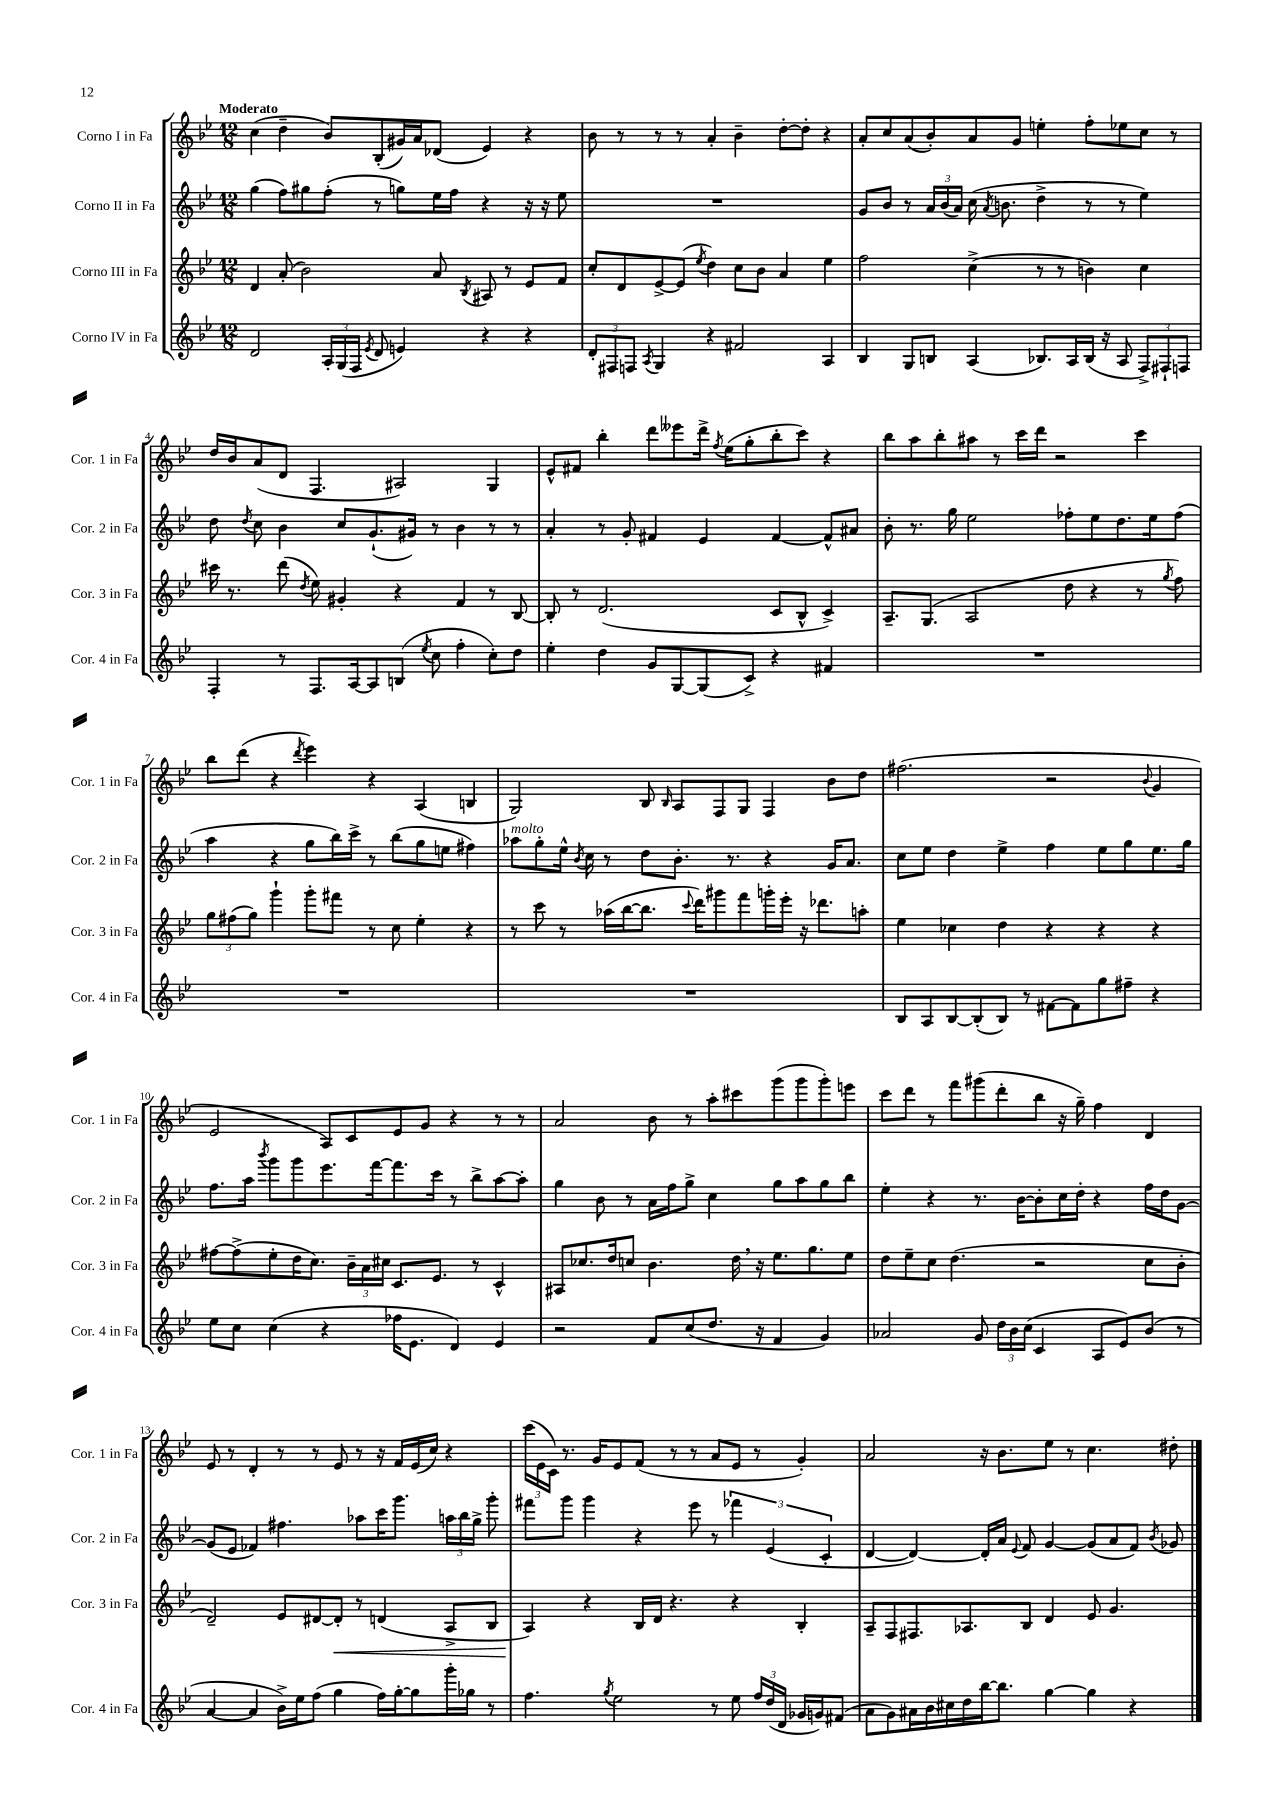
<<
\new StaffGroup <<
\new Staff = "s0" \with { instrumentName = "Corno I in Fa" shortInstrumentName = "Cor. 1 in Fa" } {
    \clef treble \key bes \major \numericTimeSignature \time 12/8 \tempo "Moderato"
    \autoBeamOff c''4( d''4-- bes'8[) bes8-.( gis'16) a'16 des'8]( ees'4) r4 |
    bes'8 r8 r8 r8 a'4-. bes'4-- d''8[~-. d''8]-. r4 |
    a'8[-. c''8 a'8( bes'8-.) a'8 g'8] e''4-. f''8[-. ees''8 c''8] r8 |
    d''16[ bes'16 a'8( d'8] f4. ais2) g4 |
    ees'8[-^ fis'8] bes''4-. d'''8[ eeses'''8 d'''16]-> \acciaccatura { f''8 } ees''16[( g''8-. bes''8-. c'''8]) r4 |
    bes''8[ a''8 bes''8-. ais''8] r8 c'''16[ d'''16] r2 c'''4 |
    bes''8[ d'''8]( r4 \acciaccatura { d'''8 } ees'''4) r4 a4( b4 |
    g2) bes8 \grace { bes16 } a8[ f8 g8] f4 bes'8[ d''8] |
    fis''2.( r2 \appoggiatura { bes'8 } g'4 |
    ees'2 a8[) c'8 ees'8 g'8] r4 r8 r8 |
    a'2 bes'8 r8 a''8[-. cis'''8 g'''8( g'''8 g'''8-.) e'''8] |
    c'''8[ d'''8] r8 f'''8[ gis'''8( d'''8-. bes''8] r16 g''16--) f''4 d'4 |
    ees'8 r8 d'4-. r8 r8 ees'8 r8 r16 f'16[ ees'16( c''16]) r4 |
    \tuplet 3/2 { c'''16[( ees'16 c'16]) } r8. g'16[ ees'8 f'8]( r8 r8 a'8[ ees'8] r8 g'4-.) |
    a'2 r16 bes'8.[ ees''8] r8 c''4. dis''8-. \bar "|." |
}
\new Staff = "s1" \with { instrumentName = "Corno II in Fa" shortInstrumentName = "Cor. 2 in Fa" } {
    \clef treble \key bes \major \numericTimeSignature \time 12/8
    \autoBeamOff g''4( f''8[) gis''8 f''8]-.( r8 g''8[) ees''16 f''16] r4 r16 r16 ees''8 |
    R1. |
    g'8[ bes'8] r8 \tuplet 3/2 { a'16[ bes'16( a'16]) } c''16( \acciaccatura { a'8 } b'8. d''4-> r8 r8 ees''4) |
    d''8 \acciaccatura { d''8 } c''8 bes'4 c''8[ g'8.-!( gis'16]) r8 bes'4 r8 r8 |
    a'4-. r8 g'8-. fis'4 ees'4 fis'4~ fis'8[-^ ais'8] |
    bes'8-. r8. g''16 ees''2 fes''8[-. ees''8 d''8. ees''16 fes''8]( |
    a''4 r4 g''8[ bes''16) c'''16]-> r8 bes''8[( g''8 e''8] fis''4) |
    aes''8[^\markup { \italic "molto" } g''8-. ees''16]-^ \acciaccatura { bes'8 } c''16 r8 d''8[ bes'8.]-. r8. r4 g'16[ a'8.] |
    c''8[ ees''8] d''4 ees''4-> f''4 ees''8[ g''8 ees''8. g''16] |
    f''8.[ a''16] \acciaccatura { bes'''8 } g'''8[ g'''8 ees'''8. f'''16~ f'''8. c'''16] r8 bes''8[-> a''8~ a''8]-. |
    g''4 bes'8 r8 a'16[ f''16 g''8]-> c''4 g''8[ a''8 g''8 bes''8] |
    ees''4-. r4 r8. bes'16[~ bes'8-. c''16 d''16]-. r4 f''16[ d''16 g'8]~ |
    g'8[( ees'8] fes'4) fis''4. aes''8[ c'''16 g'''8.] \tuplet 3/2 { a''16[ bes''16 g''16]-> } g'''8-. |
    fis'''8[ g'''8] g'''4 r4 ees'''8 r8 \tuplet 3/2 { fes'''4 ees'4( c'4-. } |
    d'4~ d'4~) d'16[-. a'16] \appoggiatura { ees'8 } f'8 g'4~ g'8[( a'8 f'8]) \acciaccatura { bes'8 } ges'8 \bar "|." |
}
\new Staff = "s2" \with { instrumentName = "Corno III in Fa" shortInstrumentName = "Cor. 3 in Fa" } {
    \clef treble \key bes \major \numericTimeSignature \time 12/8
    \autoBeamOff d'4 a'8-.( bes'2) a'8 \acciaccatura { bes8 } ais8 r8 ees'8[ f'8] |
    c''8[-. d'8 ees'8~-> ees'8]( \acciaccatura { ees''8 } d''4) c''8[ bes'8] a'4 ees''4 |
    f''2 c''4->( r8 r8 b'4) c''4 |
    cis'''16 r8. d'''8( \acciaccatura { d''8 } ees''8) gis'4-. r4 f'4 r8 bes8~ |
    bes8-. r8 d'2.( c'8[ bes8]-^ c'4->) |
    a8.[-- g8.]( a2 d''8 r4 r8 \acciaccatura { g''8 } f''8) |
    \tuplet 3/2 { g''8[ fis''8( g''8]) } g'''4-! g'''8[-. fis'''8] r8 c''8 ees''4-. r4 |
    r8 c'''8 r8 aes''16[( bes''16~ bes''8.] \appoggiatura { c'''8 } d'''16[) gis'''8 f'''8 g'''16-. ees'''16]-. r16 des'''8.[ a''8]-. |
    ees''4 ces''4 d''4 r4 r4 r4 |
    fis''8[~ fis''8->( ees''8-. d''16 c''8.]) \tuplet 3/2 { bes'16[-- a'16 cis''16] } c'8.[ ees'8.] r8 c'4-^ |
    ais8[ ces''8. d''16 c''8] bes'4. d''16 \breathe r16 ees''8.[ g''8. ees''8] |
    d''8[ ees''8-- c''8] d''4.( r2 c''8[ bes'8]-. |
    d'2--) ees'8[ dis'8~ dis'8]-.\< r8 d'4( a8[-> bes8] |
    a4\!) r4 bes16[ d'16] r4. r4 bes4-. |
    a8[-- f8 fis8. aes8. bes8] d'4 ees'8 g'4. \bar "|." |
}
\new Staff = "s3" \with { instrumentName = "Corno IV in Fa" shortInstrumentName = "Cor. 4 in Fa" } {
    \clef treble \key bes \major \numericTimeSignature \time 12/8
    \autoBeamOff d'2 \tuplet 3/2 { a16[-. g16( f16] } \acciaccatura { ees'8 } d'8 e'4) r4 r4 |
    \tuplet 3/2 { d'8[-. fis8 f8] } \acciaccatura { a8 } g4 r4 fis'2 a4 |
    bes4 g8[ b8] a4( bes8.[) a16 bes16]( r16 a8 \tuplet 3/2 { f8[->) fis8-! f8] } |
    f4-. r8 f8.[ a16~ a8 b8]( \acciaccatura { ees''8 } c''8 f''4-. c''8[-.) d''8] |
    ees''4-. d''4 g'8[ g8~ g8( c'8]->) r4 fis'4 |
    R1. |
    R1. |
    R1. |
    bes8[ a8 bes8~ bes8-.( bes8]) r8 fis'8[~ fis'8 g''8 fis''8]-- r4 |
    ees''8[ c''8] c''4( r4 fes''16[ ees'8.] d'4) ees'4 |
    r2 f'8[ c''8( d''8.] r16 f'4 g'4) |
    aes'2 g'8 \tuplet 3/2 { d''16[ bes'16 c''16]( } c'4 a8[ ees'8) bes'8]( r8 |
    a'4~ a'4 bes'16[->) ees''16 f''8]( g''4 f''16[) g''16~-. g''8 g'''16-. ges''16] r8 |
    f''4. \acciaccatura { g''8 } ees''2 r8 ees''8 \tuplet 3/2 { f''16[ d''16( d'16] } ges'16[ g'16) fis'8]( |
    a'8[ g'8) ais'16 bes'16 cis''16 d''16 bes''16~ bes''8.] g''4~ g''4 r4 \bar "|." |
}
>>
>>
